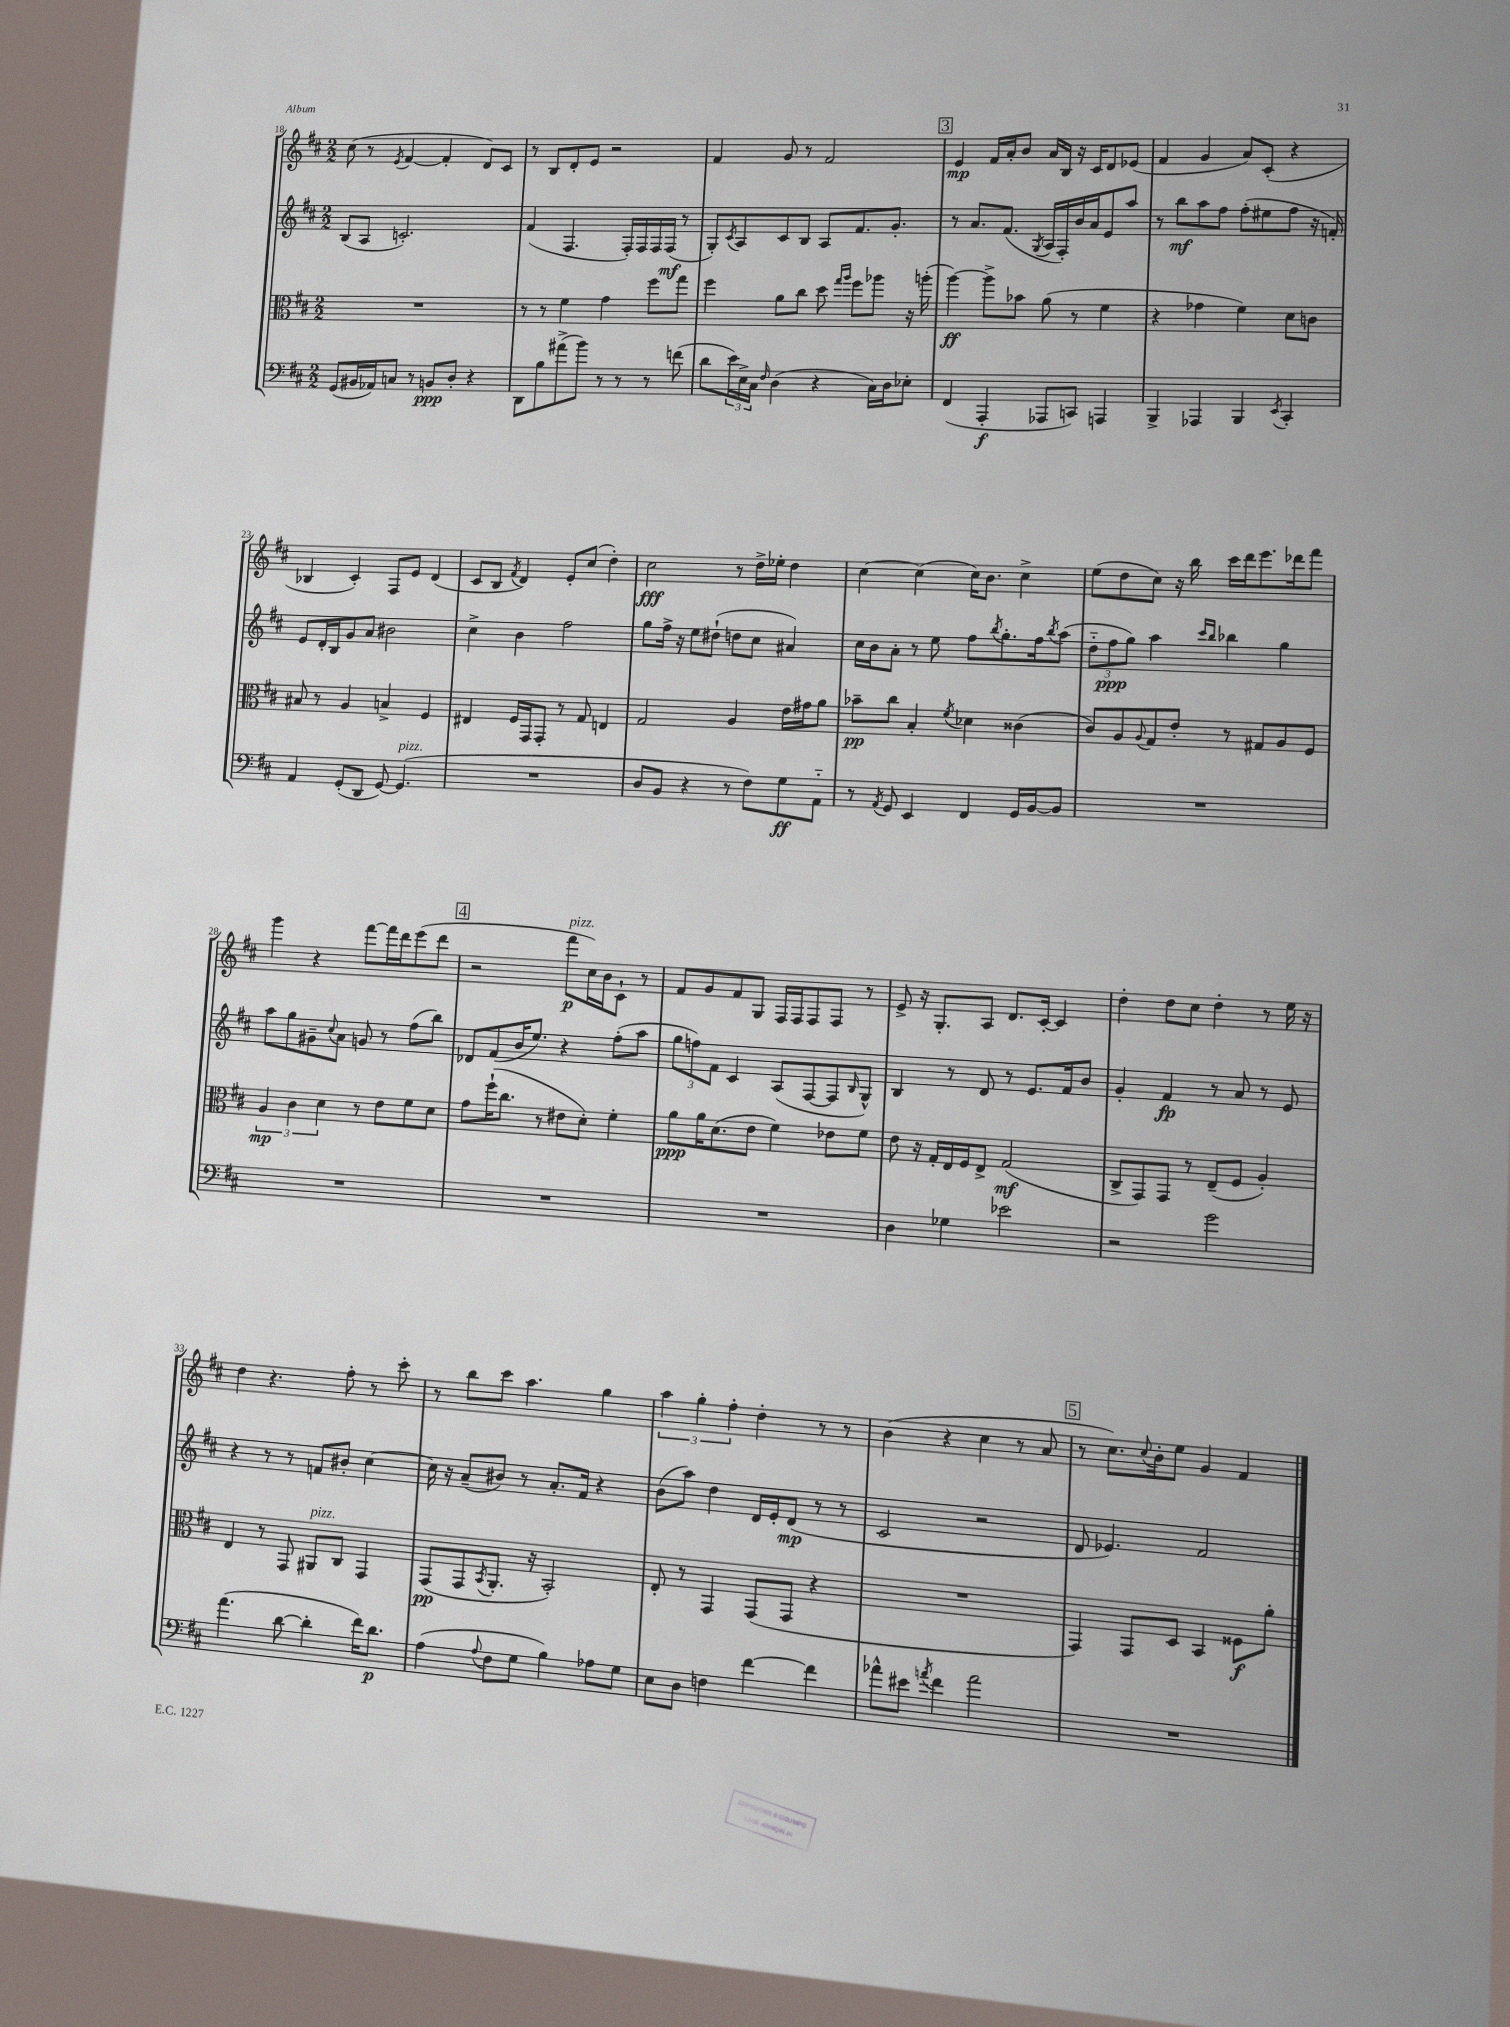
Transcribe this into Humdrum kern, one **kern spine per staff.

**kern	**kern	**kern	**kern
*staff4	*staff3	*staff2	*staff1
*clefF4	*clefC3	*clefG2	*clefG2
*k[f#c#]	*k[f#c#]	*k[f#c#]	*k[f#c#]
*M2/2	*M2/2	*M2/2	*M2/2
(8GG	1r	(8B	(8cc#
16BB#	.	8A	8r
16AA-)	.	.	.
.	.	.	8qe
8C	.	2.c')	[4f#
8r	.	.	.
8BB	.	.	4f#']
8D'	.	.	.
4r	.	.	8d)
.	.	.	8c#
=	=	=	=
8DD	8r	(4f#	8r
8B	8r	.	8B
(8a#^	4f#	4.F#	8d'
8b)	.	.	8e
8r	4g	.	2r
8r	.	16F#')	.
.	.	16F#	.
8r	8ff#	16F#	.
.	.	(16F#	.
(8f	8gg	8r	.
=	=	=	=
8d	4ff#	8G')	4f#
.	.	8qc#	.
24e)	.	8A	.
24E^	.	.	.
24C#	.	.	.
16qqF#	.	.	.
(4D	8a	8c#	8g
.	8cc#	8B	8r
4r	8dd	8A	2f#
.	16qqgg	.	.
.	16qqaa	.	.
.	8ff#	8.f#	.
16C#)	8aa-	.	.
16D	.	8.g'	.
8E-'	16r	.	.
.	(16aa'	.	.
=	=	=	=
(4FF#	[4aa)	8r	4e
.	.	8.a	.
4AAA'	8aa^]	.	16f#
.	.	(8.f#	16a'
.	8b-	.	8b
.	.	8qG	.
8AAA-	(8a	16A	16a
.	.	16F#')	16B
8CC)	8r	16b	16r
.	.	16a	16c#
4AAA	4f#	8e	8d
.	.	8aa	(8e-
=	=	=	=
4BBB^	4r	8r	4f#
.	.	8bb	.
4AAA-	4g-	8aa	4g
.	.	8ff#	.
4BBB	4f#)	(8ff#'	8a)
.	.	8ee#	(8c#'
8qEE	.	.	.
4CC#'	8d	8ff#	4r
.	8c	16r	.
.	.	16f')	.
=	=	=	=
4AA	8B#	8e	4B-
.	8r	16d'	.
.	.	16B	.
(8GG'	4A	8g	4c#')
8DD	.	8a	.
[8GG)	4B^	2b#	8F#
(4.GG]	.	.	8e
.	4F#	.	(4d
=	=	=	=
1r	4E#	4cc#^	8c#
.	.	.	8B
.	.	.	8qf#
.	16F#	4b	4d)
.	16GG	.	.
.	8GG'	.	.
.	8r	2ff#	8e'
.	8G	.	(8cc#
.	4E	.	4dd')
=	=	=	=
8D	2G	8gg	2cc#
8BB	.	16ff#^	.
.	.	16r	.
4r	.	8ee	.
.	.	(8dd#`	.
8r	4A	8dd	8r
8F#)	.	8cc#	16dd^
.	.	.	16ee-'
8G	16e	4a#)	4dd
.	16g#	.	.
8AA'~	8a	.	.
=	=	=	=
8r	8b-~	16cc#	[4cc#
.	.	16b	.
8qAA	.	.	.
8GG	8cc#	8a'	.
4EE	4B'	8r	(4cc#]
.	.	8ee	.
.	8qf#	.	.
4FF#	4d-	8ff#	16cc#)
.	.	.	8.b
.	.	8qbb	.
.	.	8.gg'	.
16GG	(4c##	.	4cc#^
[16BB	.	16ff#	.
.	.	8qbb	.
8BB]	.	(8aa	.
=	=	=	=
1r	8c#)	12dd'~	(8ee
.	.	12ff#	.
.	8A	.	8dd
.	.	12gg)	.
.	8qqA	.	.
.	8G	4aa	8cc#)
.	8e'	.	16r
.	.	.	16bb
.	.	16qqccc#	.
.	.	16qqbb	.
.	8r	4bb-	16ccc#
.	.	.	16ddd
.	8G#	.	8.eee
.	8A	4gg	.
.	.	.	16ddd-
.	8F#	.	8fff#
=	=	=	=
1r	6A	8aa	4ggg
.	.	8gg	.
.	6c#	.	.
.	.	8g#~	4r
.	6d	.	.
.	.	8qqcc#	.
.	.	8a	.
.	8r	8g	[8fff#
.	8e	8r	16fff#]
.	.	.	16ddd
.	8f#	(8ff#	(8eee
.	8d	8bb)	8ddd
=	=	=	=
1r	8g	8d-	2r
.	(16ff#`	(8f#	.
.	8.cc#	.	.
.	.	16b	.
.	.	8.ee)	.
.	8r	.	.
.	8e#	4r	8fff#
.	8d')	.	16cc#)
.	.	.	16b
.	4f#'	(8ff#'	8c#`
.	.	8aa	8r
=	=	=	=
1r	8a	12gg	8f#
.	.	12ff)	.
.	16a	.	8g
.	.	12f#	.
.	(8.d	.	.
.	.	4c#	8f#
.	8e	.	8G
.	4f#)	(8A	16F#
.	.	.	16F#
.	.	[8F#	8F#
.	8e-	8F#]	8F#
.	.	16qqB	.
.	8f#	8G^^)	8r
=	=	=	=
4D	8e	4B	8e^
.	16r	.	16r
.	16G'	.	8.G'
4G-	16E	8r	.
.	16F#	.	.
.	8E^	8d	8A
2e-	(2G	8r	8.d
.	.	8.e	.
.	.	.	[16c#'
.	.	.	4c#]
.	.	16f#	.
.	.	8b	.
=	=	=	=
2r	8C#^	4g'	4dd'
.	8GG)	.	.
.	8GG	4f#	8dd
.	8r	.	8cc#
2g	(8E~	8r	4dd'
.	8F#	8a	.
.	4A')	8r	8r
.	.	8e	16ee
.	.	.	16r
=	=	=	=
(4.a	4E	4r	4dd
.	8r	8r	4.r
[8d	8GG	8r	.
4d']	8AA#	8f	.
.	8C#	8b#'	8ff#'
16f#)	4GG	[4cc#	8r
8.d	.	.	.
.	.	.	8ccc#'
=	=	=	=
(4A	(8GG	16cc#]	8r
.	.	16r	.
.	8GG	(8a~	8bb
8qqA	8qBB	.	.
8F#	8.AA'	8b#)	8ccc#
8G	.	8r	4.aa
.	16r	.	.
4B)	2BB')	8.a'	.
.	.	16f#	.
8A-	.	4r	4gg
8G	.	.	.
=	=	=	=
8E	8E'	(8b	6aa
8D	8r	8aa)	.
.	.	.	6gg'
4F	4GG	4dd	.
.	.	.	6ff#'
[4f#	(8GG	16d	4dd'
.	.	16e'	.
.	8GG	(8d	.
4f#]	4r	8r	8r
.	.	8r	8r
=	=	=	=
8a-^^	1r	2c#	(4b
8e#	.	.	.
8qa	.	.	.
4f#	.	.	4r
2a	.	2r	4cc#
.	.	.	8r
.	.	.	8a
=	=	=	=
1r	4GG)	8d	8r
.	.	4.e-)	8.cc#)
.	8GG	.	.
.	.	.	8qqcc#
.	.	.	16b'
.	8D	.	8ee
.	4BB	2f#	4g
.	8F##	.	4f#
.	8a'	.	.
==	==	==	==
*-	*-	*-	*-
